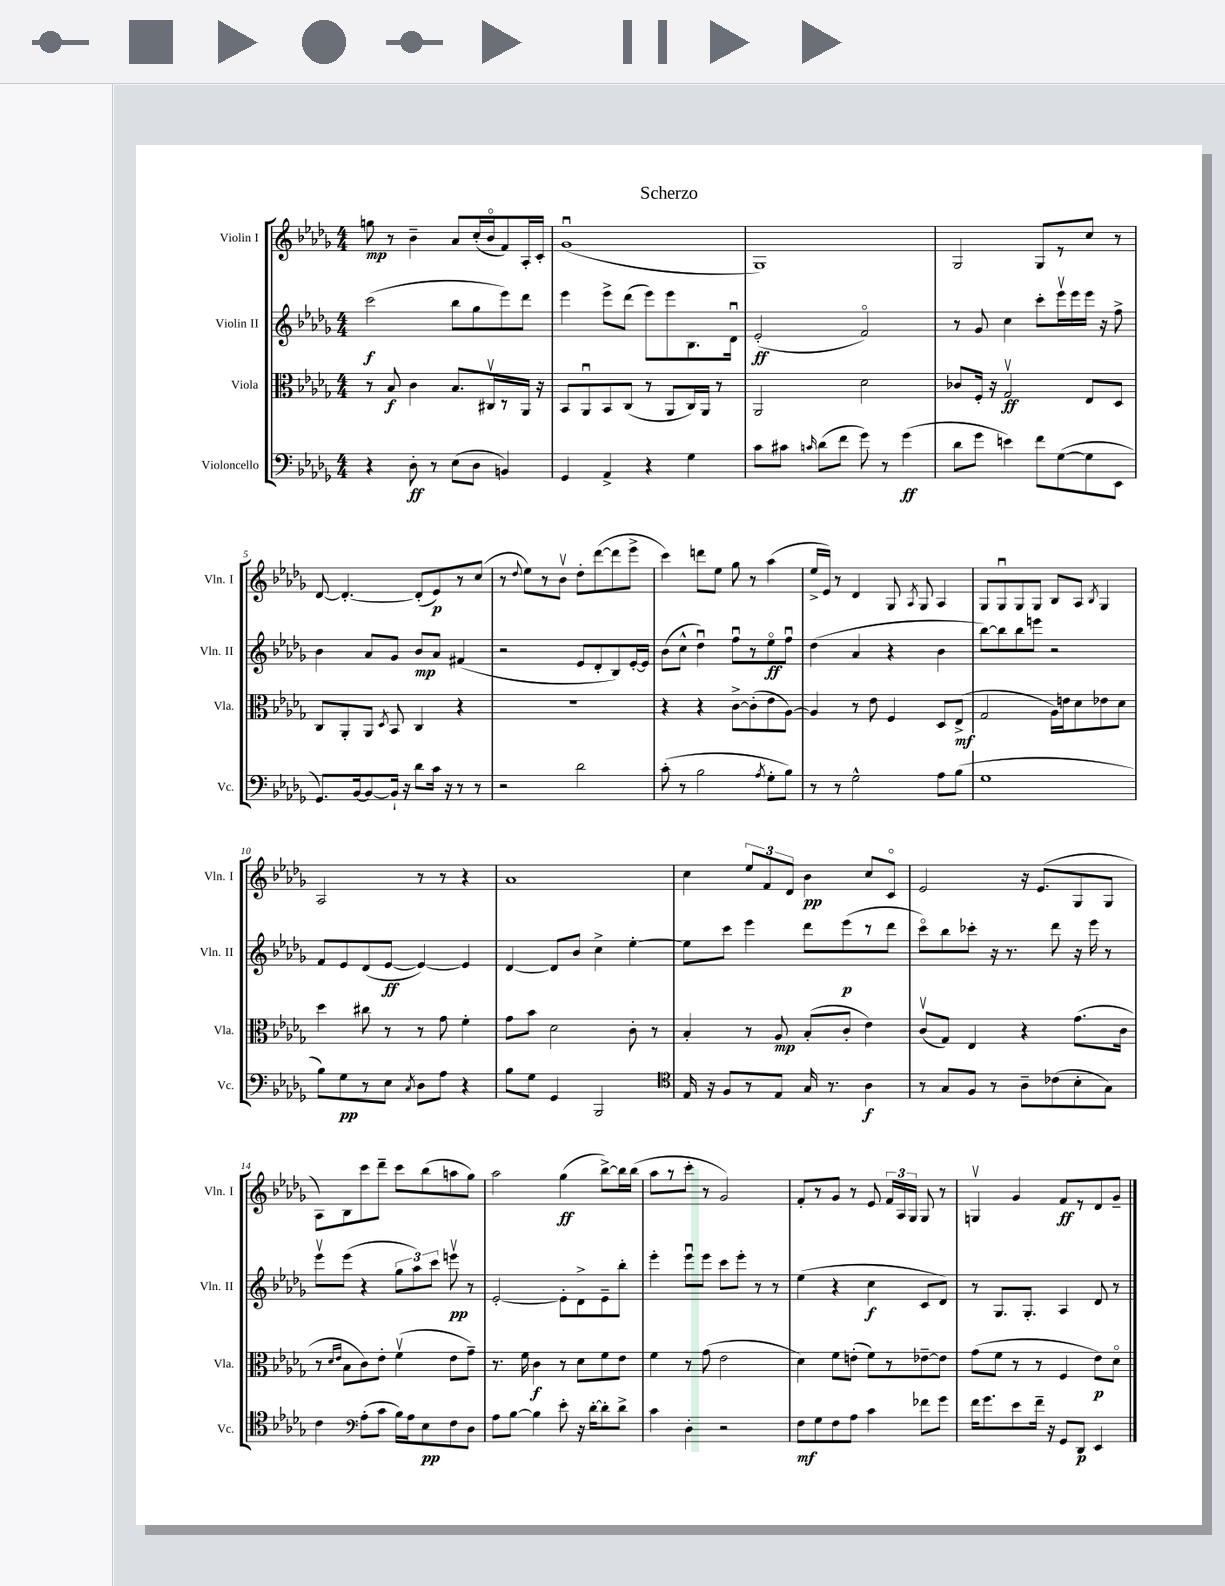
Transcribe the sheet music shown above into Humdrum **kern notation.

**kern	**dynam	**kern	**dynam	**kern	**dynam	**kern	**dynam
*part4	*part4	*part3	*part3	*part2	*part2	*part1	*part1
*staff4	*staff4	*staff3	*staff3	*staff2	*staff2	*staff1	*staff1
*I"Violoncello	*	*I"Viola	*	*I"Violin II	*	*I"Violin I	*
*I'Vc.	*	*I'Vla.	*	*I'Vln. II	*	*I'Vln. I	*
*clefF4	*	*clefC3	*	*clefG2	*	*clefG2	*
*k[b-e-a-d-g-]	*	*k[b-e-a-d-g-]	*	*k[b-e-a-d-g-]	*	*k[b-e-a-d-g-]	*
*M4/4	*	*M4/4	*	*M4/4	*	*M4/4	*
=1	=1	=1	=1	=1	=1	=1	=1
4r	.	8r	.	(2ccc\	f	8ggn\	mp
.	.	8B-/	f	.	.	8r	.
8D-'\	ff	4c\	.	.	.	4b-~\	.
8r	.	.	.	.	.	.	.
(8E-\L	.	8.B-/L	.	8bb-\L	.	8a-/L	.
8D-\J	.	.	.	8gg-\	.	(16cc'/L	.
.	.	16C#Xv/L	.	.	.	16b-/J	.
4BBn/)	.	8r	.	8eee-\)	.	8f/)	.
.	.	16AA-/JJ	.	8ddd-\J	.	16A-'/L	.
.	.	16r	.	.	.	16c'/JJ	.
=2	=2	=2	=2	=2	=2	=2	=2
4GG-/	.	8BB-/L	.	4eee-\	.	(1g-u	.
.	.	8AA-u/	.	.	.	.	.
4AA-^/	.	8BB-/	.	8eee-^\L	.	.	.
.	.	(8C/J	.	(8ddd-\J	.	.	.
4r	.	8r	.	8eee-\L)	.	.	.
.	.	8AA-/L	.	8eee-\	.	.	.
4G-\	.	16C/L)	.	8.B-\	.	.	.
.	.	16AA-/JJ	.	.	.	.	.
.	.	8r	.	.	.	.	.
.	.	.	.	16d-u\Jk	.	.	.
=3	=3	=3	=3	=3	=3	=3	=3
8c\L	.	2AA-/	.	(2e-'/	ff	1G-)	.
8c#X\J	.	.	.	.	.	.	.
16qqcn/	.	.	.	.	.	.	.
(8d-\L	.	.	.	.	.	.	.
8f\J	.	.	.	.	.	.	.
8g-\)	.	2d-\	.	2f/)	.	.	.
8r	.	.	.	.	.	.	.
(4g-\	ff	.	.	.	.	.	.
=4	=4	=4	=4	=4	=4	=4	=4
8d-\L	.	8c-X/L	.	8r	.	2G-/	.
8g-\J	.	16F'/Jk	.	8g-/	.	.	.
.	.	16r	.	.	.	.	.
4en\)	.	2G-v/	ff	4cc\	.	.	.
8f\L	.	.	.	8ccc'\L	.	8G-/L	.
([8G-\	.	.	.	16eee-v\L	.	8r	.
.	.	.	.	16eee-\	.	.	.
8G-\]	.	8E-/L	.	16eee-\JJ	.	8cc/J	.
.	.	.	.	16r	.	.	.
8EE-\J	.	8D-/J	.	8ff^\	.	8r	.
!!LO:LB:g=z
=5	=5	=5	=5	=5	=5	=5	=5
8.GG-/L)	.	8C/L	.	4b-\	.	[8d-/	.
.	.	8AA-'/	.	.	.	4.d-'/_	.
[16BB-/k	.	.	.	.	.	.	.
8BB-/_	.	8AA-/J	.	8a-/L	.	.	.
.	.	8qD-/	.	.	.	.	.
16BB-`/Jk]	.	8BB-/	.	8g-/J	.	.	.
16r	.	.	.	.	.	.	.
8d-\L	.	4C/	.	8b-/L	mp	(8d-'/L]	.
16c\Jk	.	.	.	8a-/J	.	8e-/)	p
16r	.	.	.	.	.	.	.
8r	.	4r	.	(4f#X/	.	8r	.
8r	.	.	.	.	.	(8cc/J	.
=6	=6	=6	=6	=6	=6	=6	=6
2r	.	1r	.	2r	.	8r	.
.	.	.	.	.	.	8qqdd-/	.
.	.	.	.	.	.	8ee-\L)	.
.	.	.	.	.	.	8r	.
.	.	.	.	.	.	8b-v\J	.
2d-\	.	.	.	8e-/L	.	8dd-'\L	.
.	.	.	.	8d-'/	.	([8ddd-\	.
.	.	.	.	8B-/)	.	8ddd-\]	.
.	.	.	.	[16e-'/L	.	8eee-^\J	.
.	.	.	.	16e-/JJ]	.	.	.
=7	=7	=7	=7	=7	=7	=7	=7
(8c'\	.	4r	.	(8b-\L	.	4ccc\)	.
8r	.	.	.	8cc^^\J	.	.	.
2B-\	.	4r	.	4dd-u\)	.	8dddn\L	.
.	.	.	.	.	.	8ee-\J	.
.	.	[8c^\L	.	8ffu\L	.	8gg-\	.
.	.	(8c'\]	.	8r	.	8r	.
8qA-/	.	.	.	.	.	.	.
8G-'\L	.	8e-\	.	8ee-\	ff	(4aa-\	.
8B-\J)	.	[8A-\J)	.	8ffu\J	.	.	.
=8	=8	=8	=8	=8	=8	=8	=8
8r	.	4A-/]	.	(4dd-\	.	16ee-^/LL	.
.	.	.	.	.	.	16e-/JJ)	.
8r	.	.	.	.	.	8r	.
2G-^^\	.	8r	.	4a-/	.	4d-/	.
.	.	8e-\	.	.	.	.	.
.	.	4F/	.	4r	.	8G-/	.
.	.	.	.	.	.	8qA-/	.
.	.	.	.	.	.	8G-/	.
8A-\L	.	8D-/L	.	4b-\	.	4A-/	.
(8B-\J	.	(8E-^/J	mf	.	.	.	.
=9	=9	=9	=9	=9	=9	=9	=9
1G-	.	2G-/	.	[8bb-\L)	.	8G-/L	.
.	.	.	.	8bb-\]	.	8G-u/	.
.	.	.	.	8bb-\	.	8G-/	.
.	.	.	.	8eeen\J	.	8G-/J	.
.	.	16A-\LL)	.	2r	.	8B-/L	.
.	.	16en\J	.	.	.	.	.
.	.	8d-\	.	.	.	8A-/J	.
.	.	.	.	.	.	8qB-/	.
.	.	8e-X\	.	.	.	4G-/	.
.	.	8d-\J	.	.	.	.	.
!!LO:LB:g=z
=10	=10	=10	=10	=10	=10	=10	=10
8B-\L)	.	4dd-\	.	8f/L	.	2A-/	.
8G-\	pp	.	.	8e-/	.	.	.
8r	.	8cc#X\	.	(8d-/	.	.	.
8E-\J	.	8r	.	[8e-/J	ff	.	.
8qC/	.	.	.	.	.	.	.
8D-\L	.	8r	.	4e-/_)	.	8r	.
8A-\J	.	8g-\	.	.	.	8r	.
4r	.	4f'\	.	4e-/]	.	4r	.
=11	=11	=11	=11	=11	=11	=11	=11
8B-\L	.	8g-\L	.	[4d-/	.	1a-	.
8G-\J	.	8b-\J	.	.	.	.	.
4GG-/	.	2d-\	.	8d-/L]	.	.	.
.	.	.	.	8b-/J	.	.	.
2BBB-/	.	.	.	4cc^\	.	.	.
.	.	8c'\	.	[4ee-'\	.	.	.
.	.	8r	.	.	.	.	.
=12	=12	=12	=12	=12	=12	=12	=12
*clefC4	*	*	*	*	*	*	*
16E-/	.	4B-'/	.	8ee-\L]	.	4cc\	.
16r	.	.	.	.	.	.	.
8F/L	.	.	.	8ccc\J	.	.	.
8r	.	8r	.	4eee-\	.	12ee-/L	.
.	.	.	.	.	.	12f/	.
8E-/J	.	8A-/	mp	.	.	.	.
.	.	.	.	.	.	12d-/J	.
16G-/	.	(8B-'/L	.	8ddd-\L	.	4b-\	pp
8.r	.	.	.	.	.	.	.
.	.	8c'/J	.	(8eee-\	p	.	.
4A-\	f	4e-\)	.	8r	.	8cc/L	.
.	.	.	.	8ddd-\J	.	8c/J	.
=13	=13	=13	=13	=13	=13	=13	=13
8r	.	(8cv/L	.	8ccc\L)	.	2e-/	.
8G-/L	.	8G-/J)	.	8bb-\	.	.	.
8F/J	.	4E-/	.	8ccc-X'\J	.	.	.
8r	.	.	.	16r	.	.	.
.	.	.	.	8.r	.	.	.
8A-~\L	.	4r	.	.	.	16r	.
.	.	.	.	.	.	(8.e-/L	.
(8c-X\	.	.	.	8ddd-\	.	.	.
8B-'\	.	(8.g-\L	.	16r	.	8G-/	.
.	.	.	.	16eee-\	.	.	.
8G-\J)	.	.	.	8r	.	8G-/J	.
.	.	16c\Jk	.	.	.	.	.
!!LO:LB:g=z
=14	=14	=14	=14	=14	=14	=14	=14
4c\	.	8r	.	8eee-v\L	.	8A-\L)	.
.	.	16qqd-/LL	.	.	.	.	.
.	.	16qqe-/JJ	.	.	.	.	.
.	.	8B-\L	.	(8eee-\J	.	8B-\	.
*clefF4	*	*	*	*	*	*	*
(8A-'\L	.	8c\)	.	4r	.	8ccc\	.
8c\J	.	8e-'\J	.	.	.	8ddd-~\J	.
16B-\LL)	.	(4fv\	.	12gg-\L	.	8ccc\L	.
16A-\J	.	.	.	.	.	.	.
.	.	.	.	12aa-\)	.	.	.
8E-\	pp	.	.	.	.	(8bb-\	.
.	.	.	.	12ccc\J	.	.	.
8F\	.	8e-\L	.	8eeenv\	pp	8aan\	.
8D-\J	.	8g-~\J)	.	8r	.	8gg-\J)	.
=15	=15	=15	=15	=15	=15	=15	=15
8A-\L	.	8.r	.	[2e-'/	.	2aa-\	.
[8B-\J	.	.	.	.	.	.	.
.	.	16f\	.	.	.	.	.
4B-\]	.	4c\	f	.	.	.	.
8e-'\	.	8r	.	8e-'\L]	.	(4gg-\	ff
16r	.	8d-\L	.	8d-^\	.	.	.
[16d-'\KL	.	.	.	.	.	.	.
8d-'\]	.	8f\	.	8e-~\	.	[8bb-^\L)	.
8d-^\J	.	8e-\J	.	8bb-'\J	.	16bb-\L]	.
.	.	.	.	.	.	(16bb-\JJ	.
=16	=16	=16	=16	=16	=16	=16	=16
4c\	.	4f\	.	4eee-'\	.	8aa-\L	.
.	.	.	.	.	.	8r	.
4D-'\	.	8r	.	8eee-u\L	.	8ccc'\J	.
.	.	(8g-\	.	8eee-\J	.	8r	.
2r	.	2e-\	.	8ccc\L	.	2g-/)	.
.	.	.	.	8eee-'\J	.	.	.
.	.	.	.	8r	.	.	.
.	.	.	.	8r	.	.	.
=17	=17	=17	=17	=17	=17	=17	=17
8F\L	mf	4d-\)	.	(4ee-\	.	8f'/L	.
8G-\	.	.	.	.	.	8r	.
8F\	.	8f\L	.	4r	.	8g-/J	.
8A-\J	.	(8en'\J	.	.	.	8r	.
4c\	.	8f\L)	.	4cc\	f	8e-/	.
.	.	8r	.	.	.	24f/LL	.
.	.	.	.	.	.	24A-/	.
.	.	.	.	.	.	24G-/JJ	.
8f-X\L	.	[8e-X~\	.	8c/L	.	8G-/	.
8g-\J	.	8e-\J]	.	8d-/J)	.	8r	.
=18	=18	=18	=18	=18	=18	=18	=18
16f\KL	.	(8g-\L	.	8r	.	4Gnv/	.
8.g-\	.	.	.	.	.	.	.
.	.	8f\J	.	8.G-/L	.	.	.
8e-\	.	8r	.	.	.	4g-/	.
.	.	.	.	8.G-'/J	.	.	.
16f~\Jk	.	8r	.	.	.	.	.
16r	.	.	.	.	.	.	.
8GG-/L	.	4F/	.	4A-/	.	8f/L	ff
8DD-/J	p	.	.	.	.	8r	.
4EE-/	.	8e-\L)	p	8d-/	.	8d-/	.
.	.	8d-\J	.	8r	.	8g-~/J	.
==	==	==	==	==	==	==	==
*-	*-	*-	*-	*-	*-	*-	*-
